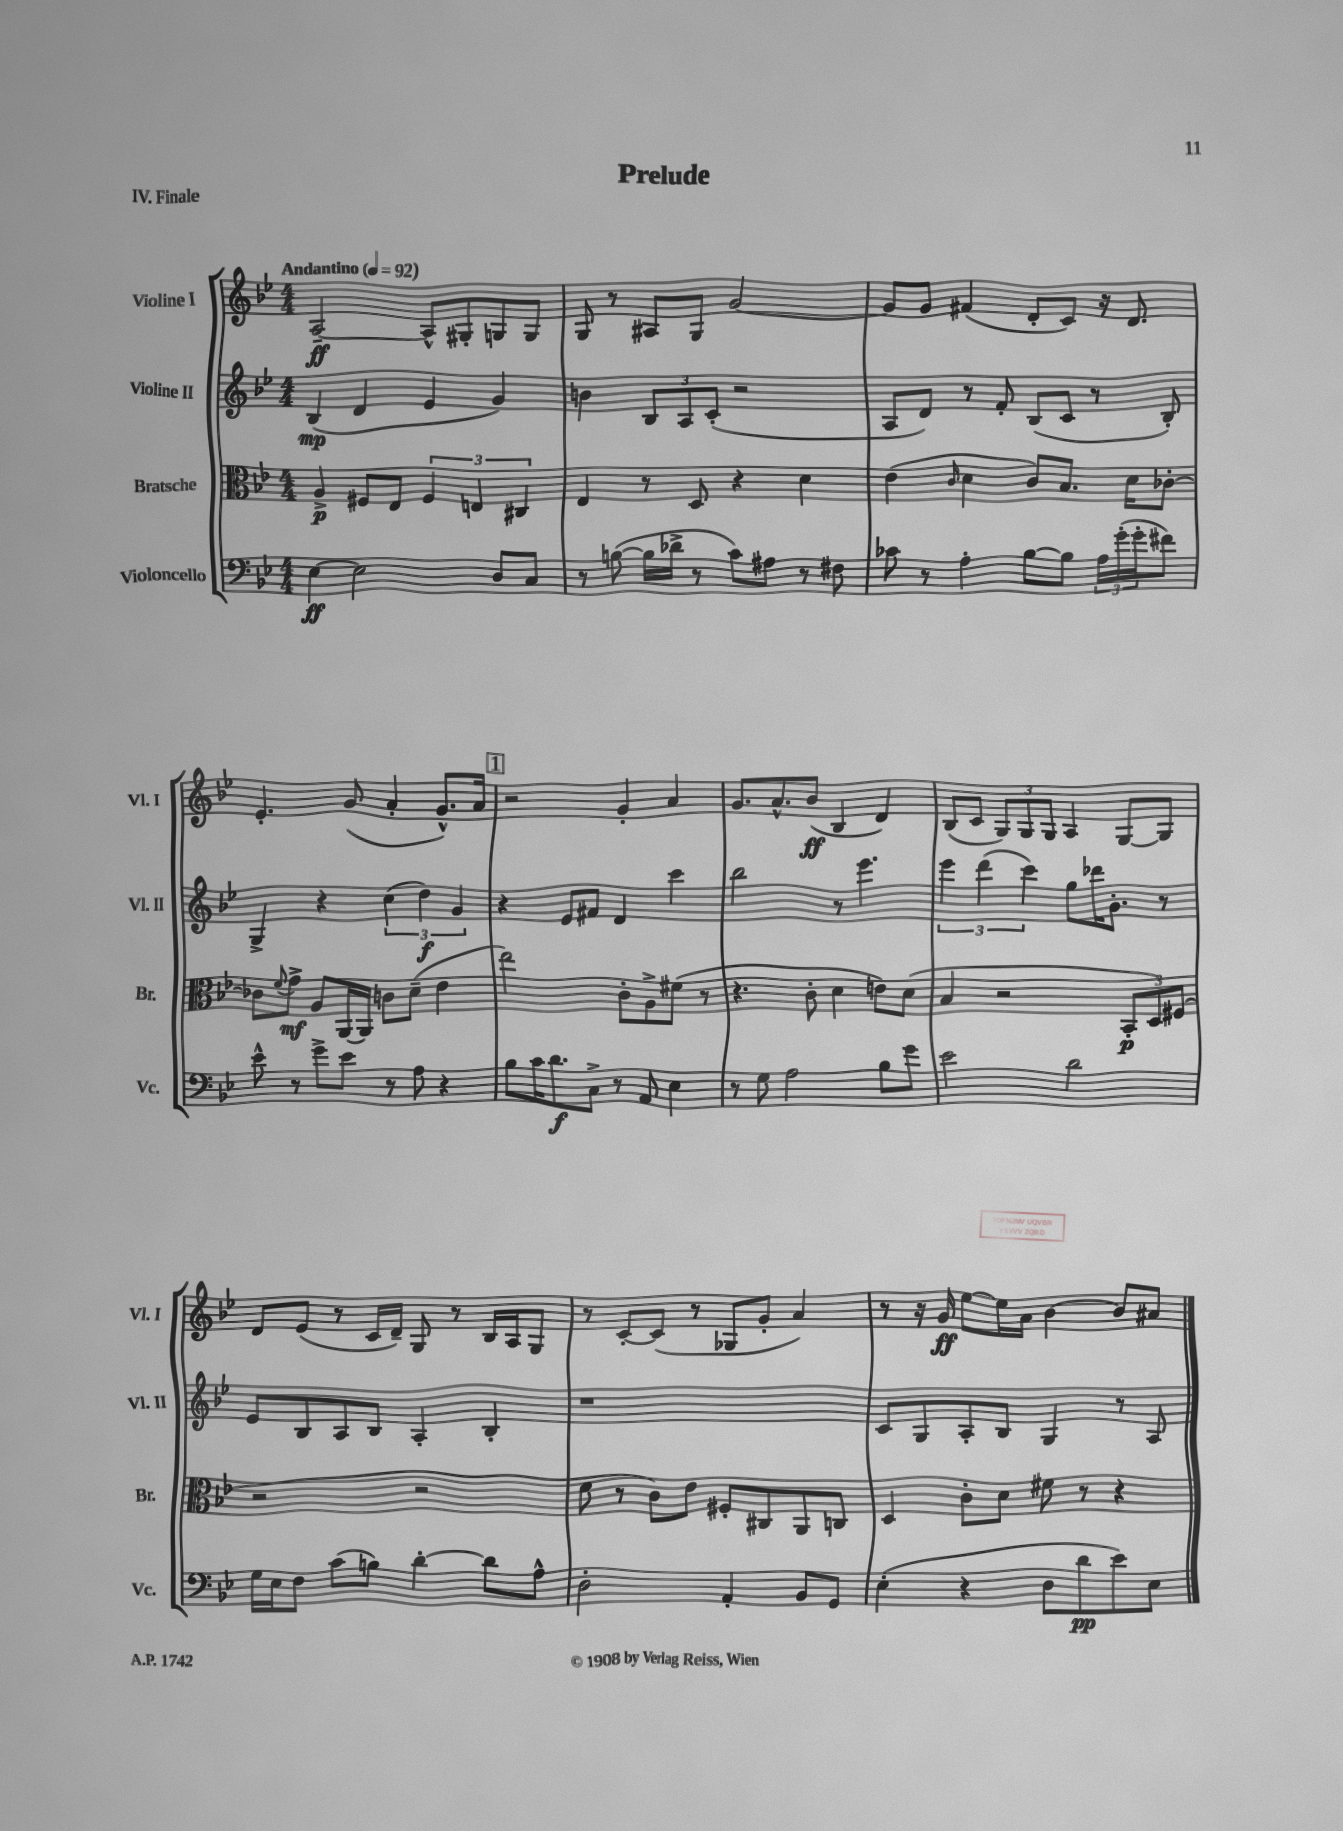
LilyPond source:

\header { title = "Prelude" piece = "IV. Finale" }
<<
\new StaffGroup <<
\new Staff = "s0" \with { instrumentName = "Violine I" shortInstrumentName = "Vl. I" } {
    \clef treble \key bes \major \numericTimeSignature \time 4/4 \tempo "Andantino" 4 = 92
    a2~--\ff a8-^ gis8-. g8 g8 |
    g8 r8 ais8 g8 g'2~ |
    g'8 g'8 fis'4( d'8-. c'8) r16 d'8. |
    ees'4.-. g'8( a'4-. g'8.-^) a'16 |
    \mark \markup { \box "1" } r2 g'4-. a'4 |
    g'8. a'8.-^ bes'8\ff( bes4 d'4) |
    bes8( c'8 \tuplet 3/2 { g8) g8 g8 } a4 g8~ g8 |
    d'8 ees'8( r8 c'16 d'16--) g8 r8 bes16 a16 g8 |
    r8 c'8~-. c'8( r8 ges8 g'8-. a'4) |
    r8 r16 g'16\ff ees''8~ ees''16 a'16 bes'4~ bes'8 ais'8 \bar "|." |
}
\new Staff = "s1" \with { instrumentName = "Violine II" shortInstrumentName = "Vl. II" } {
    \clef treble \key bes \major \numericTimeSignature \time 4/4
    bes4\mp( d'4 ees'4 g'4) |
    b'4 \tuplet 3/2 { bes8 a8 c'8-.( } r2 |
    a8 d'8) r8 f'8-. bes8( c'8 r8 bes8-.) |
    g4-> r4 \tuplet 3/2 { c''4( d''4\f) g'4 } |
    \mark \markup { \box "1" } r4 ees'8 fis'8 d'4 c'''4 |
    bes''2 r8 ees'''4. |
    \tuplet 3/2 { ees'''4 d'''4( c'''4) } g''8 des'''16 g'8.-. r8 |
    ees'8 bes8 a8 bes8 a4-. bes4-. |
    r1 |
    c'8 g8 a8-. bes8 g4 r8 a8 \bar "|." |
}
\new Staff = "s2" \with { instrumentName = "Bratsche" shortInstrumentName = "Br." } {
    \clef alto \key bes \major \numericTimeSignature \time 4/4
    a4->\p fis8 ees8 \tuplet 3/2 { fis4 e4 cis4 } |
    ees4 r8 d8 r4 d'4 |
    ees'4( \grace { c'16 } d'4 c'8) bes8. d'16 ces'8~-. |
    ces'8 \appoggiatura { f'8 } g'8->\mf a8 a,16~ a,16 c'8 d'8--( ees'4 |
    \mark \markup { \box "1" } ees''2) c'8-. a8-> fis'8( r8 |
    r4. c'8-. d'4 e'8) d'8( |
    bes4 r2 \tuplet 3/2 { bes,8-.\p d8) fis8( } |
    r2 r2 |
    f'8 r8 c'8) ees'8 fis8-. cis8 a,8 c8 |
    d4 c'8-. d'8 fis'8 r8 r4 \bar "|." |
}
\new Staff = "s3" \with { instrumentName = "Violoncello" shortInstrumentName = "Vc." } {
    \clef bass \key bes \major \numericTimeSignature \time 4/4
    ees4~\ff ees2 d8 c8 |
    r8 b8~( b16 des'16-> r8 c'8) ais8 r8 fis8 |
    ces'8 r8 a4-. bes8~ bes8 \tuplet 3/2 { a16 g'16-.( g'16-. } fis'8) |
    ees'8-^ r8 g'8-> ees'8 r8 a8 r4 |
    \mark \markup { \box "1" } bes8 c'16 d'8.\f c8-> r8 a,8 ees4 |
    r8 g8 a2 bes8 g'8 |
    ees'2 d'2 |
    g16 ees16 f8 c'8( b8) d'4~-. d'8 a8-^ |
    d2-. a,4-. bes,8 g,8 |
    ees4-.( r4 d8 d'8\pp ees'8) ees8 \bar "|." |
}
>>
>>
\layout { \context { \Score \remove "Bar_number_engraver" } }
